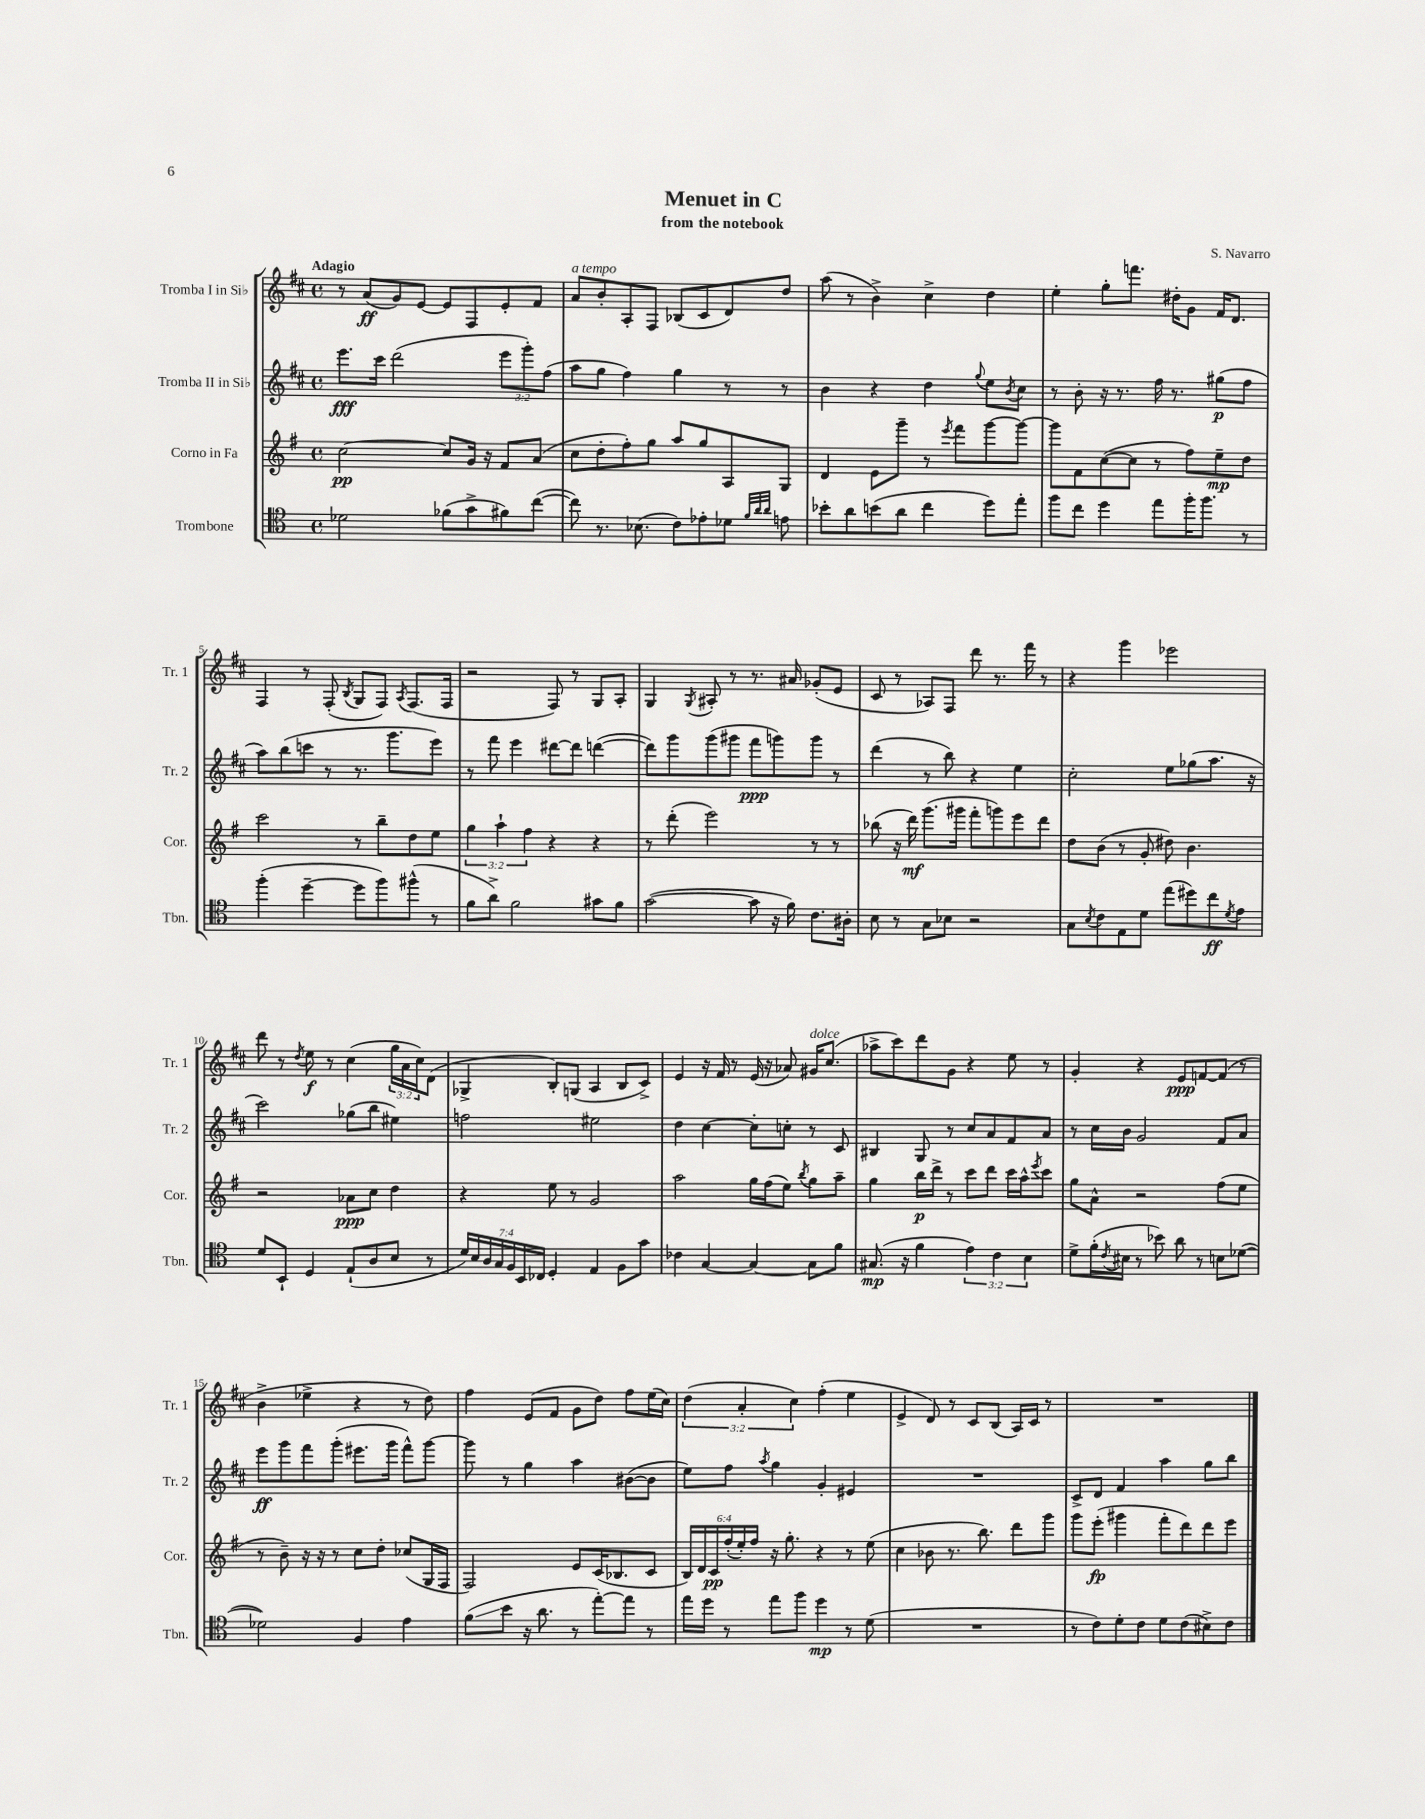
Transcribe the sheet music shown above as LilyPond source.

\header { title = "Menuet in C" composer = "S. Navarro" subtitle = "from the notebook" }
<<
\new StaffGroup <<
\new Staff = "s0" \with { instrumentName = "Tromba I in Sib" shortInstrumentName = "Tr. 1" } {
    \clef treble \key d \major \defaultTimeSignature \time 4/4 \override Staff.TupletNumber.text = #tuplet-number::calc-fraction-text \tempo "Adagio"
    r8 a'8\ff( g'8) e'8~ e'8 fis8 e'8-. fis'8 |
    a'8^\markup { \italic "a tempo" } b'8-. a8-. fis8 bes8( cis'8 d'8) d''8 |
    a''8( r8 b'4->) cis''4-> d''4 |
    e''4-. g''8-. f'''8. dis''16-. g'8 fis'16 d'8. |
    fis4 r8 fis8-.( \acciaccatura { b8 } g8 fis8) \acciaccatura { a8 } fis8.( fis16 |
    r2 fis8) r8 g8 a8-. |
    g4 \acciaccatura { g8 } ais8-. r8 r8. ais'16 ges'8-.( e'8 |
    cis'8 r8 aes8) fis8 d'''8 r8. fis'''16 r8 |
    r4 g'''4 ees'''2 |
    d'''8 r8 \acciaccatura { d''8 } e''8\f r8 cis''4( \tuplet 3/2 { g''16 a'16 cis''16) } d'8( |
    ges4-> b8-.) g8( a4 b8 cis'8->) |
    e'4 r16 fis'16 r8 e'16( r16 aes'8) gis'16^\markup { \italic "dolce" } cis''8.( |
    aes''8-> cis'''8) d'''8 g'8 r4 e''8 r8 |
    g'4-. r4 e'8\ppp f'8~ f'8( r8 |
    b'4-> ees''4-> r4 r8 d''8) |
    fis''4 e'8( fis'8 g'8 d''8) fis''8 e''16( cis''16) |
    \tuplet 3/2 { d''4( a'4-. cis''4) } fis''4-.( e''4 |
    e'4-> d'8) r8 cis'8 b8( a16) cis'16 r8 |
    R1 \bar "|." |
}
\new Staff = "s1" \with { instrumentName = "Tromba II in Sib" shortInstrumentName = "Tr. 2" } {
    \clef treble \key d \major \defaultTimeSignature \time 4/4 \override Staff.TupletNumber.text = #tuplet-number::calc-fraction-text
    e'''8.\fff cis'''16 d'''2( \tuplet 3/2 { e'''8 g'''8-.) fis''8( } |
    a''8 g''8 fis''4) g''4 r8 r8 |
    b'4 r4 d''4 \appoggiatura { g''8 } e''8 \acciaccatura { b'8 } cis''8 |
    r8 b'8-. r16 r8. fis''16 r8. gis''8\p( fis''8 |
    a''8) b''8( c'''8 r8 r8. g'''8. e'''8) |
    r8 fis'''8 e'''4 dis'''8~ dis'''8 d'''4~( |
    d'''8) g'''8 g'''8( gis'''8 fis'''8\ppp g'''8) g'''8 r8 |
    d'''4( r8 b''8) r4 e''4 |
    cis''2-. e''8 ges''8( a''8. r16 |
    cis'''2) ges''8( b''8 eis''4) |
    f''2 eis''2 |
    d''4 cis''4~ cis''8-. c''8-. r8 cis'8 |
    bis4 g8 r8 cis''8 a'8 fis'8 a'8 |
    r8 cis''16 b'16 g'2 fis'8 a'8 |
    e'''8\ff g'''8 fis'''8 g'''8-.( eis'''8. g'''16 fis'''8-^) g'''8~ |
    g'''8 r8 g''4 a''4 bis'8~( bis'8 |
    e''8) fis''8 \acciaccatura { a''8 } g''4 g'4-. eis'4 |
    R1 |
    cis'8-> d'8 fis'4 a''4 g''8 b''8 \bar "|." |
}
\new Staff = "s2" \with { instrumentName = "Corno in Fa" shortInstrumentName = "Cor." } {
    \clef treble \key g \major \defaultTimeSignature \time 4/4 \override Staff.TupletNumber.text = #tuplet-number::calc-fraction-text
    c''2~\pp c''8 g'16 r16 fis'8 a'8( |
    c''8 d''8-. fis''8-.) g''8 a''8 g''8 a8 g8 |
    d'4 e'8 g'''8-- r8 \acciaccatura { e'''8 } fis'''8 g'''8~ g'''8~ |
    g'''8 fis'8 c''8~( c''8 r8 fis''8) e''8--\mp d''8 |
    c'''2 r8 b''8-- d''8 e''8 |
    \tuplet 3/2 { g''4 a''4-! fis''4 } r4 r4 |
    r8 d'''8-.( e'''2) r8 r8 |
    bes''8( r16 d'''16\mf) g'''8.( gis'''16 fis'''8-. g'''8) e'''8 d'''8 |
    d''8 b'8( r8 g'8-. dis''8) b'4. |
    r2 aes'8\ppp c''8 d''4 |
    r4 e''8 r8 g'2 |
    a''2 g''16 fis''16( e''8) \acciaccatura { b''8 } g''8 a''8-- |
    g''4 b''16\p d'''16-> r8 c'''8 d'''8 c'''16 a''16-^ \acciaccatura { e'''8 } c'''8 |
    g''8 a'8-^ r2 fis''8( e''8 |
    r8 b'8--) r16 r16 r8 c''8 d''8-. ces''8( g16 fis16 |
    fis2) e'8 c'16( bes8. c'8 |
    \tuplet 6/4 { b16) d'16 c'16\pp fis''16-.( e''16-.) fis''16 } r16 g''8.-. r4 r8 e''8( |
    c''4 bes'8 r8. b''8.) d'''8 g'''8 |
    g'''8 e'''8-.\fp( gis'''4 fis'''8-. d'''8) d'''8 e'''8 \bar "|." |
}
\new Staff = "s3" \with { instrumentName = "Trombone" shortInstrumentName = "Tbn." } {
    \clef tenor \key c \major \defaultTimeSignature \time 4/4 \override Staff.TupletNumber.text = #tuplet-number::calc-fraction-text
    des'2 fes'8( g'8-> fis'8) c''8~( |
    c''8) r8. bes8.( c'8) ees'8-. des'8 \grace { f'32 a'32 a'32 } e'8 |
    bes'8-. a'8 b'8( a'8 c''4 d''8) e''8-. |
    f''8 c''8 d''4 e''8 f''16-. f''8. r8 |
    f''4-.( d''4~-- d''8 f''8) fis''8-^( r8 |
    f'8 a'8->) f'2 gis'8 f'8 |
    g'2~( g'8 r16 f'16) c'8. ais16-. |
    b8 r8 g8 bes8 r2 |
    g8 \acciaccatura { b8 } c'8 e8 d'8 e''8( dis''8) c''8\ff \acciaccatura { d'8 } e'8 |
    d'8 b,8-! d4 e8-!( a8 b8 r8 |
    \tuplet 7/4 { d'16) b16 a16 g16 f16 b,16 ces16 } d4-. e4 f8 g'8 |
    ces'4 g4~ g4~ g8 f'8 |
    gis8.\mp( r16 f'4 \tuplet 3/2 { e'4) c'4 b4 } |
    d'8-> f'16-.( \acciaccatura { c'8 } bis16 r8 bes'8) a'8 r8 b8 des'8~( |
    des'2) f4 e'4 |
    f'8\glissando( b'8 r16 a'8. r8 e''8~-.) e''8 r8 |
    e''16 d''16 r8 e''8 f''8 d''4\mp r8 d'8( |
    R1 |
    r8 c'8) d'8-. c'8 d'8 c'8( bis8->) c'8 \bar "|." |
}
>>
>>
